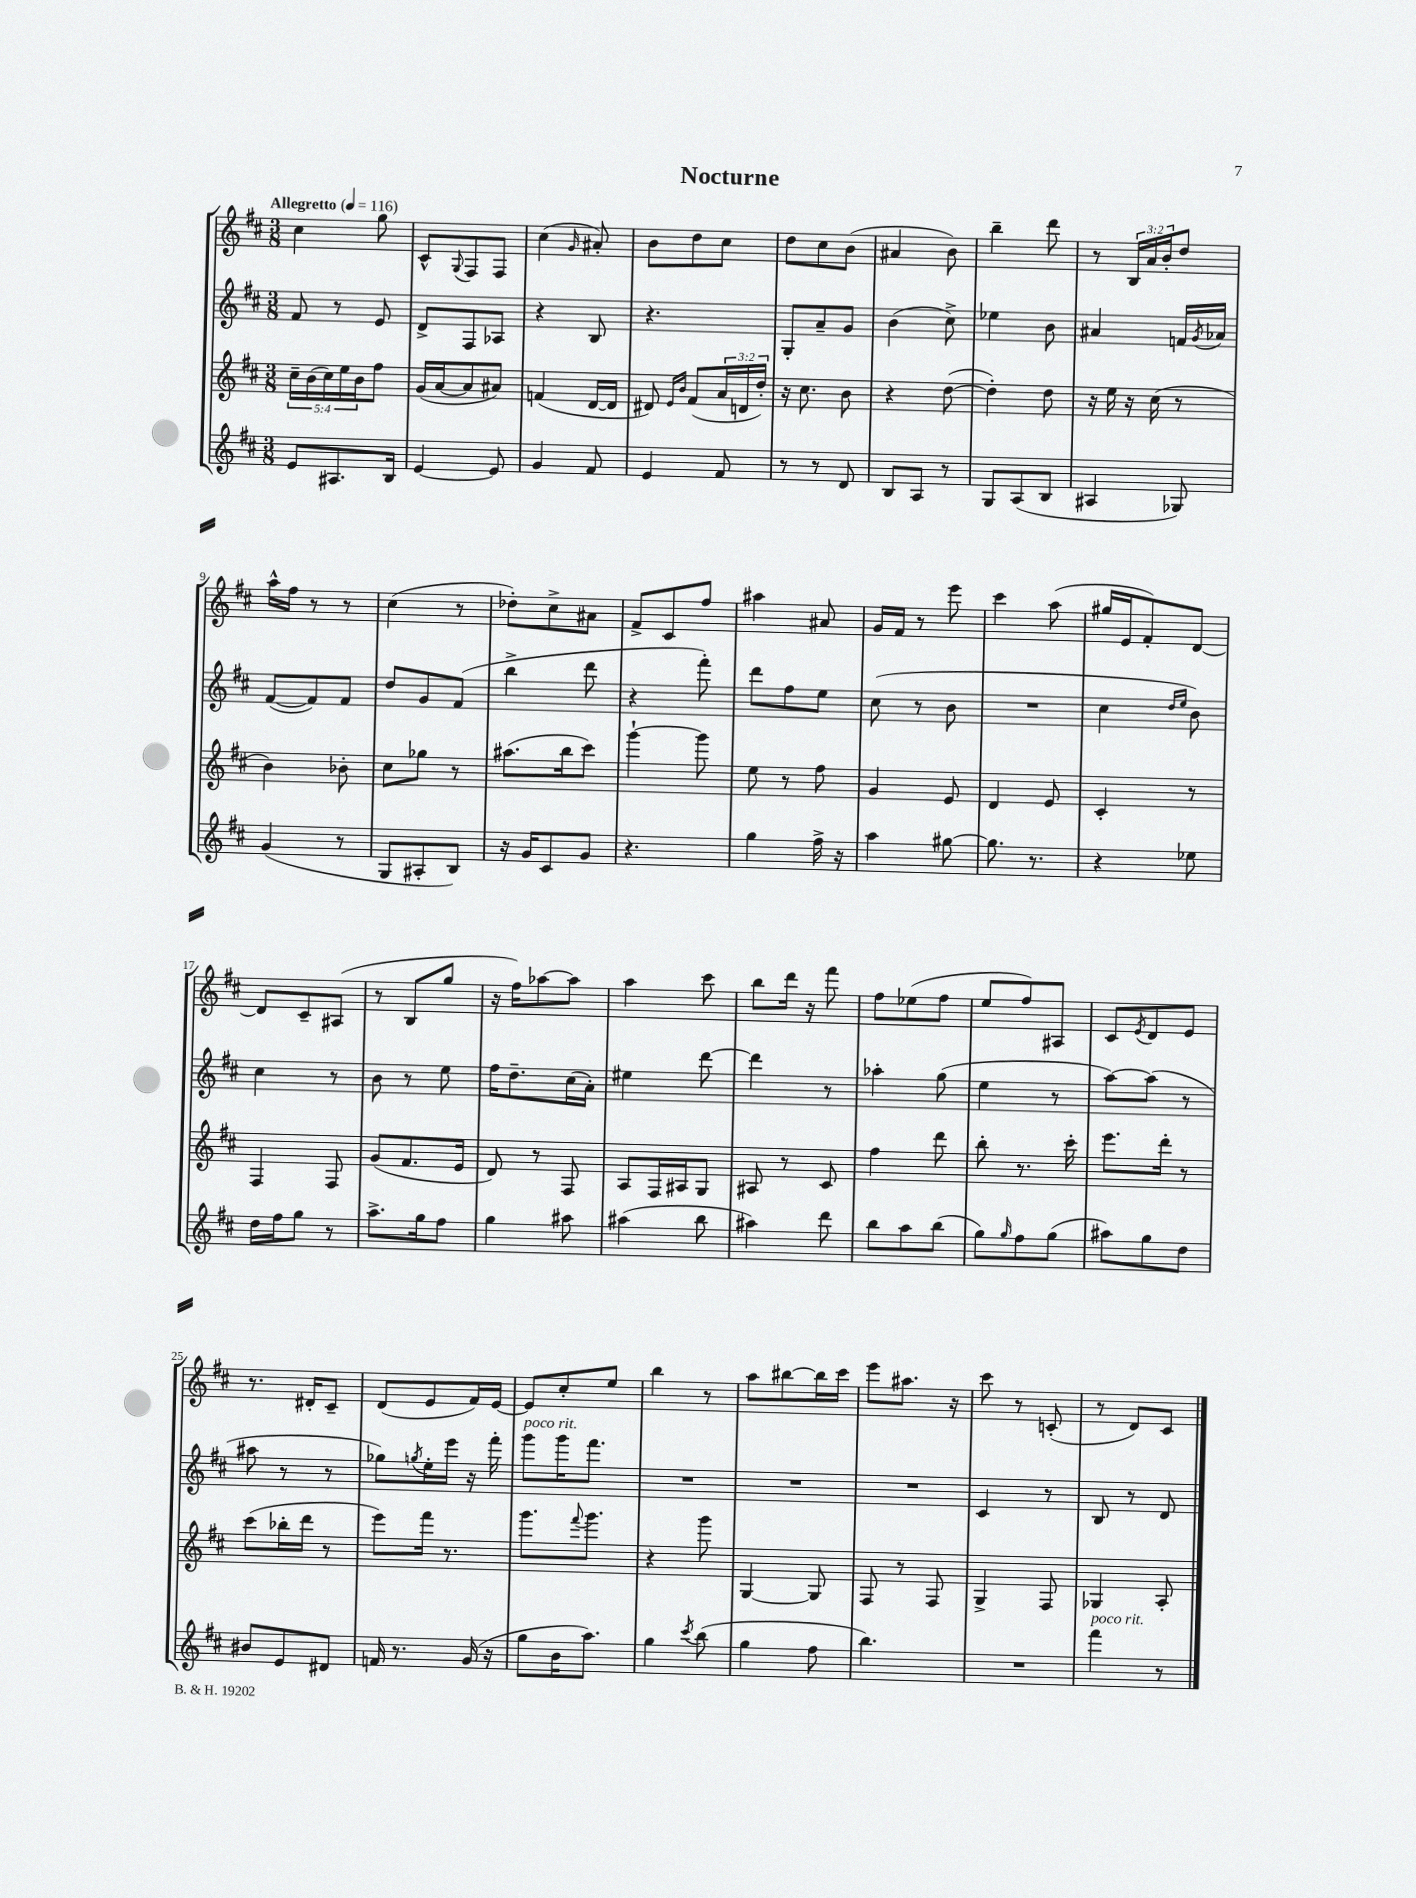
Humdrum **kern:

**kern	**kern	**kern	**kern
*part4	*part3	*part2	*part1
*staff4	*staff3	*staff2	*staff1
*clefG2	*clefG2	*clefG2	*clefG2
*k[f#c#]	*k[f#c#]	*k[f#c#]	*k[f#c#]
*M3/8	*M3/8	*M3/8	*M3/8
*MM116	*MM116	*MM116	*MM116
=1	=1	=1	=1
!	!	!	!LO:TX:a:B:t=Allegretto
8e/L	20cc#~\LL	8f#/	4cc#\
.	(20b\	.	.
.	20cc#\)	.	.
8.A#X/	.	8r	.
.	20ee\	.	.
.	20b\J	.	.
.	8ff#\J	8e/	8gg\
16B/Jk	.	.	.
=2	=2	=2	=2
[4e/	(16g/LL	8d^/L	8c#^^/L
.	[16a/J	.	.
.	.	.	8qqG/
.	8a/]	8F#/	8F#/
8e/]	8a#X/J)	8A-X/J	8F#/J
=3	=3	=3	=3
4g/	(4fn/	4r	(4cc#\
.	.	.	16qqg/
8f#/	[16d/LL	8B/	8a#X'/)
.	16d/JJ]	.	.
=4	=4	=4	=4
4e/	8d#X/)	4.r	8b\L
.	16qqe/LL	.	.
.	16qqb/JJ	.	.
.	(8f#/L	.	8dd\
8f#/	24a/L	.	8cc#\J
.	24dn/	.	.
.	24dd'/JJ)	.	.
=5	=5	=5	=5
8r	16r	8G'/L	8dd\L
.	8.cc#\	.	.
8r	.	8a~/	8cc#\
8d/	8b\	8g/J	(8b\J
=6	=6	=6	=6
8B/L	4r	(4b\	4a#X/
8A/J	.	.	.
8r	([8dd\	8cc#^\)	8b\)
=7	=7	=7	=7
8G/L	4dd'\])	4ee-X\	4bb~\
(8A/	.	.	.
8B/J	8dd\	8b\	8ddd\
=8	=8	=8	=8
4A#X/	16r	4a#X/	8r
.	16ee\	.	.
.	16r	.	24B/LL
.	.	.	24a/
.	(16cc#\	.	.
.	.	.	24b'/J
8G-X/)	8r	16fn/LL	8dd/J
.	.	8qg/	.
.	.	16a-X/JJ	.
!!LO:LB:g=z
=9	=9	=9	=9
(4g/	4b\)	([8f#/L	16aa^^\LL
.	.	.	16ff#\JJ
.	.	8f#/])	8r
8r	8b-X'\	8f#/J	8r
=10	=10	=10	=10
8G/L	8cc#\L	8dd/L	(4cc#\
8A#X'/	8gg-X\J	8g/	.
8B/J)	8r	(8f#/J	8r
=11	=11	=11	=11
16r	(8.aa#X\L	4bb^\	8dd-X'\L)
16g/KL	.	.	.
8c#/	.	.	8cc#^\
.	16bb\k	.	.
8g/J	8ccc#\J)	8ddd\	8a#X\J
=12	=12	=12	=12
4.r	[4ggg`\	4r	8f#^/L
.	.	.	8c#/
.	8ggg\]	8fff#'\)	8ff#/J
=13	=13	=13	=13
4gg\	8ee\	8ddd\L	4aa#X\
.	8r	8ff#\	.
16ff#^\	8ff#\	8ee\J	8a#X/
16r	.	.	.
=14	=14	=14	=14
4aa\	4g/	(8cc#\	16g/LL
.	.	.	16f#/JJ
.	.	8r	8r
[8gg#X\	8e/	8b\	8eee\
=15	=15	=15	=15
8.gg#\]	4d/	4.r	4ccc#\
8.r	.	.	.
.	8e/	.	(8aa\
=16	=16	=16	=16
4r	4c#'/	4cc#\	16gg#X/LL
.	.	.	16e/J
.	.	.	8f#'/)
.	.	16qqdd/LL	.
.	.	16qqee/JJ	.
8ee-X\	8r	8b\)	[8d/J
!!LO:LB:g=z
=17	=17	=17	=17
16dd\LL	4F#/	4cc#\	8d/L]
16ff#\J	.	.	.
8gg\J	.	.	8c#~/
8r	8F#/	8r	(8A#X/J
=18	=18	=18	=18
8.aa^\L	(8g/L	8b\	8r
.	8.f#/	8r	8B/L
16gg\k	.	.	.
8ff#\J	.	8ee\	8gg/J
.	16e/Jk	.	.
=19	=19	=19	=19
4gg\	8d/)	16ff#\KL	16r
.	.	8.dd~\	16ff#\KL)
.	8r	.	[8aa-X\
8aa#X\	8F#/	(16cc#\L	8aa-\J]
.	.	16a'\JJ)	.
=20	=20	=20	=20
(4aa#X\	8A/L	4ee#X\	4aa\
.	16F#/L	.	.
.	16A#X/J	.	.
8bb\	8G/J	[8ddd\	8ccc#\
=21	=21	=21	=21
4aa#X\)	8A#X/	4ddd\]	8bb\L
.	8r	.	16ddd\Jk
.	.	.	16r
8ddd\	8c#/	8r	8fff#\
=22	=22	=22	=22
8bb\L	4ff#\	4aa-X'\	8ff#\L
8aa\	.	.	(8ee-X\
(8bb\J	8ddd\	(8gg\	8ff#\J
=23	=23	=23	=23
8gg\L)	8bb'\	4ee\	8ee/L
16qqgg/	.	.	.
8ff#\	8.r	.	8ff#/)
(8gg\J	.	8r	8A#X/J
.	16ccc#'\	.	.
=24	=24	=24	=24
8aa#X\L)	8.eee\L	[8aa\L)	8c#/L
.	.	.	8qe/
8gg\	.	(8aa\J]	8d/
.	16ddd'\Jk	.	.
8dd\J	8r	8r	8e/J
!!LO:LB:g=z
=25	=25	=25	=25
8b#X/L	(8ccc#\L	8aa#X\	8.r
8e/	16bb-X'\L	8r	.
.	16ddd\JJ	.	16d#X'/KL
8d#X/J	8r	8r	8c#~/J
=26	=26	=26	=26
16fn/	8eee\L)	8gg-X\L)	(8d/L
8.r	.	.	.
.	.	8qggn/	.
.	16fff#\Jk	16ee'\L	8e/
.	8.r	16eee\JJ	.
(16g/	.	16r	16f#/L)
16r	.	16fff#'\	[16e/JJ
=27	=27	=27	=27
!	!	!LO:TX:a:i:t=poco rit.	!
8gg\L	8.ggg\L	8ggg\L	8e/L]
16b\K	.	16ggg\K	8cc#'/
.	8qqfff#/	.	.
8.aa\J)	8.ggg\J	8.fff#\J	.
.	.	.	8ee/J
=28	=28	=28	=28
4gg\	4r	4.r	4bb\
8qccc#/	.	.	.
(8bb\	8ggg\	.	8r
=29	=29	=29	=29
4gg\	[4G/	4.r	8aa\L
.	.	.	[8bb#X\
8ff#\	8G/]	.	16bb#\L]
.	.	.	16ccc#\JJ
=30	=30	=30	=30
4.bb\)	8F#/	4.r	8eee\L
.	8r	.	8.aa#X\J
.	8F#/	.	.
.	.	.	16r
=31	=31	=31	=31
4.r	4G^/	4c#/	8ccc#\
.	.	.	8r
.	8F#/	8r	(8cn'/
=32	=32	=32	=32
!LO:TX:a:i:t=poco rit.	!	!	!
4fff#\	4G-X/	8B/	8r
.	.	8r	8d/L)
8r	8A'/	8d/	8c#/J
==	==	==	==
*-	*-	*-	*-
